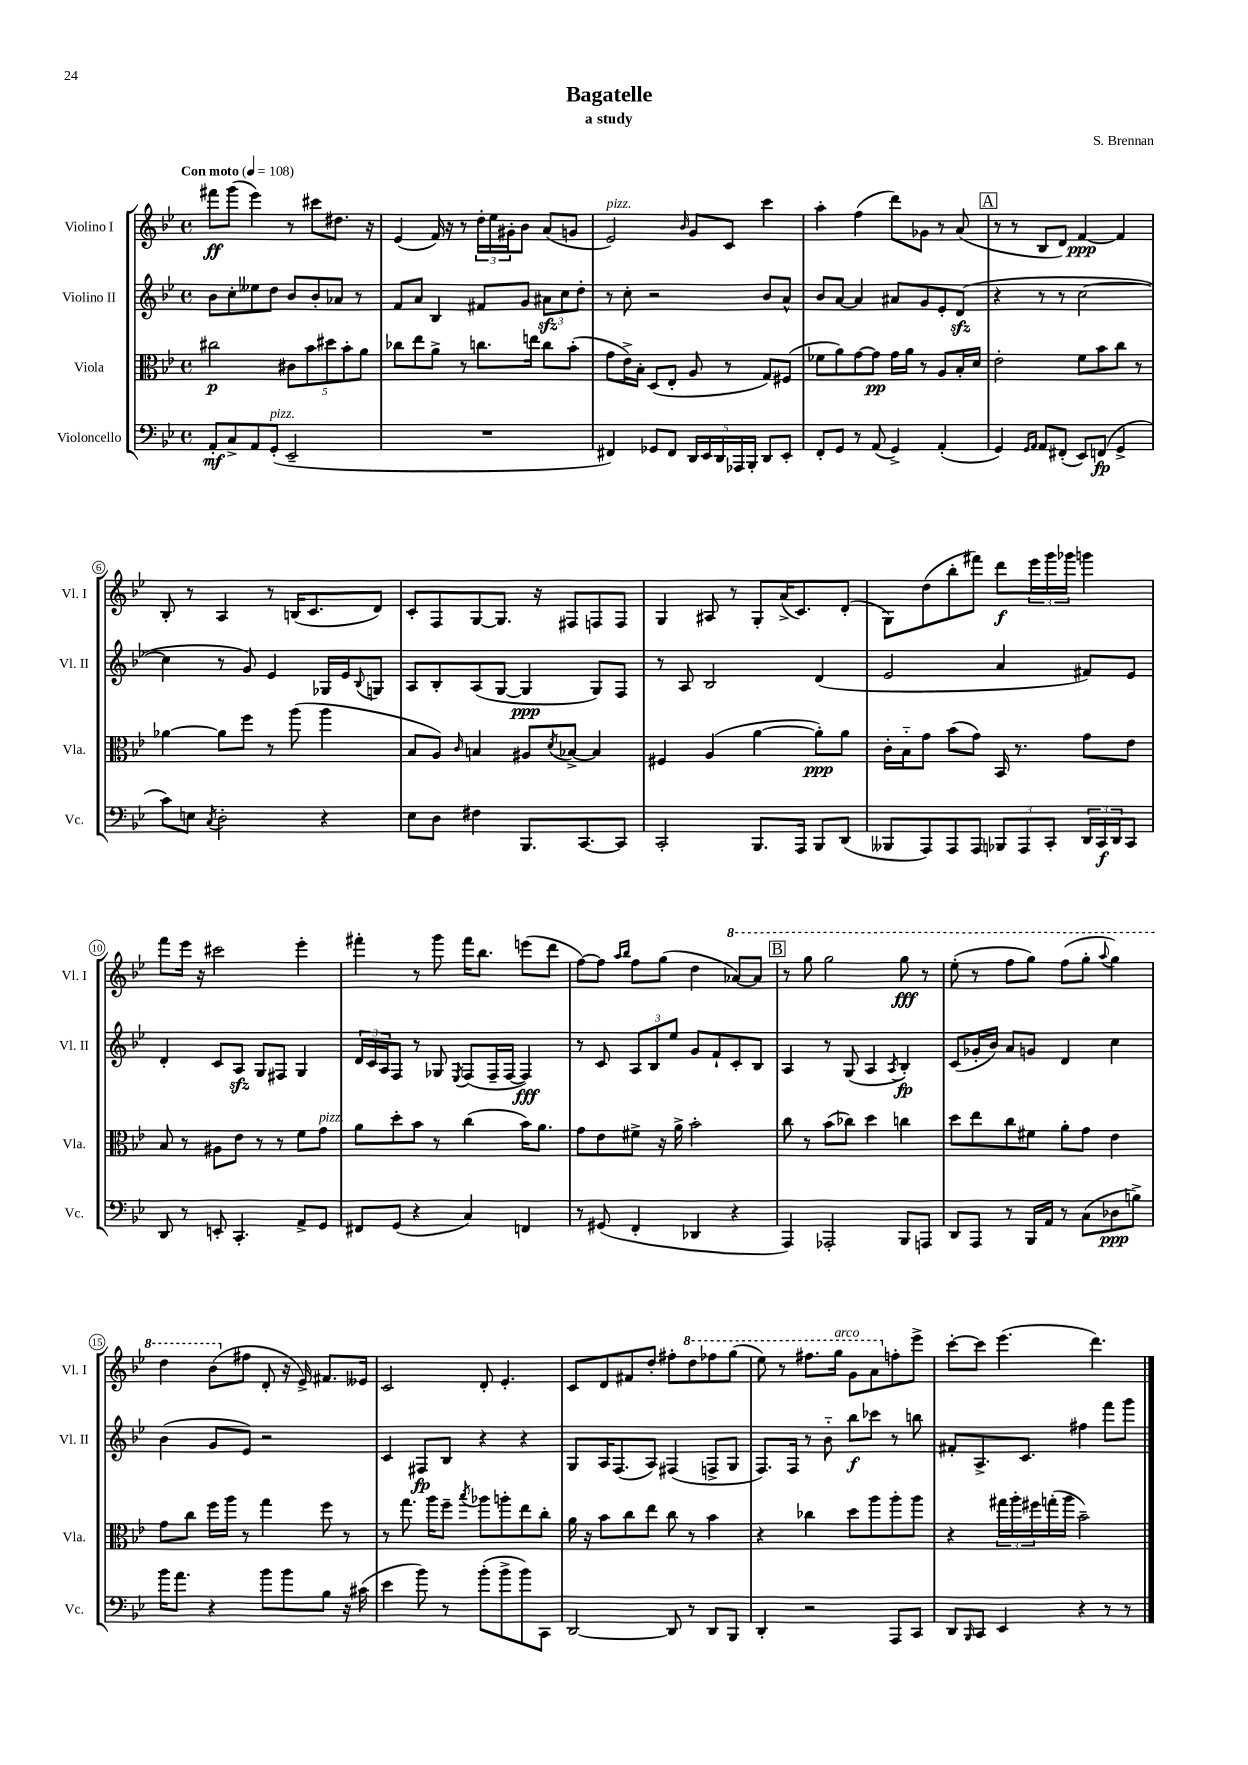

**kern	**dynam	**kern	**dynam	**kern	**dynam	**kern	**dynam
*part4	*part4	*part3	*part3	*part2	*part2	*part1	*part1
*staff4	*staff4	*staff3	*staff3	*staff2	*staff2	*staff1	*staff1
*I"Violoncello	*	*I"Viola	*	*I"Violino II	*	*I"Violino I	*
*I'Vc.	*	*I'Vla.	*	*I'Vl. II	*	*I'Vl. I	*
*clefF4	*	*clefC3	*	*clefG2	*	*clefG2	*
*k[b-e-]	*	*k[b-e-]	*	*k[b-e-]	*	*k[b-e-]	*
*M4/4	*	*M4/4	*	*M4/4	*	*M4/4	*
*met(c)	*	*met(c)	*	*met(c)	*	*met(c)	*
*MM108	*	*MM108	*	*MM108	*	*MM108	*
=1	=1	=1	=1	=1	=1	=1	=1
!	!	!	!	!	!	!LO:TX:a:B:t=Con moto	!
8AA'/L	mf	2cc#X\	p	8b-\L	.	8fff#X\L	ff
8C^/	.	.	.	8cc'\	.	(8ggg\J	.
8AA/	.	.	.	8ee--X\	.	4eee-\)	.
!LO:TX:a:i:t=pizz.	!	!	!	!	!	!	!
(8GG'/J	.	.	.	8dd\J	.	.	.
2EE-~/	.	10c#X\L	.	8b-/L	.	8r	.
.	.	10b-\	.	.	.	.	.
.	.	.	.	8b-'/	.	8ccc#X\L	.
.	.	10dd#X\	.	.	.	.	.
.	.	.	.	8a-X/J	.	8.dd#X\J	.
.	.	10b-'\	.	.	.	.	.
.	.	.	.	8r	.	.	.
.	.	10a\J	.	.	.	.	.
.	.	.	.	.	.	16r	.
=2	=2	=2	=2	=2	=2	=2	=2
1r	.	8cc-X\L	.	8f/L	.	(4e-/	.
.	.	8ee-\	.	8a/J	.	.	.
.	.	8a^\J	.	4B-/	.	16f/)	.
.	.	.	.	.	.	16r	.
.	.	8r	.	.	.	8r	.
.	.	8.ccn\L	.	8f#X/L	.	24dd'\LL	.
.	.	.	.	.	.	24ee-\	.
.	.	.	.	.	.	24g#X'\J	.
.	.	.	.	8g/J	.	8b-\J	.
.	.	16een\Jk	.	.	.	.	.
.	.	8cc\L	.	12a#Xzz\L	.	(8a/L	.
.	.	.	.	12cc\	.	.	.
.	.	(8b-'\J	.	.	.	8gn/J	.
.	.	.	.	12dd'\J	.	.	.
=3	=3	=3	=3	=3	=3	=3	=3
!	!	!	!	!	!	!LO:TX:a:i:t=pizz.	!
4FF#X/)	.	8g\L	.	8r	.	2e-/)	.
.	.	16e-^\L)	.	8cc'\	.	.	.
.	.	16B-'\JJ	.	.	.	.	.
8GG-X/L	.	(8D/L	.	2r	.	.	.
8FF#/J	.	8E-'/J	.	.	.	.	.
.	.	.	.	.	.	16qqb-/	.
20DD/LL	.	8A/	.	.	.	8g/L	.
20EE-/	.	.	.	.	.	.	.
20DD/	.	.	.	.	.	.	.
.	.	8r	.	.	.	8c/J	.
20AAA-X/	.	.	.	.	.	.	.
20BBB-'/JJ	.	.	.	.	.	.	.
8DD/L	.	8G/L)	.	8b-/L	.	4ccc\	.
8EE-'/J	.	(8F#X/J	.	8a^^/J	.	.	.
=4	=4	=4	=4	=4	=4	=4	=4
8FF'/L	.	8f-X\L	.	8b-/L	.	4aa'\	.
8GG/J	.	8a\)	.	[8a/J	.	.	.
8r	.	[8g\	.	4a/]	.	(4ff\	.
(8AA/	.	8g\J]	pp	.	.	.	.
4GG^/)	.	16g\LL	.	8a#X/L	.	8ddd\L)	.
.	.	16a\JJ	.	.	.	.	.
.	.	8r	.	8g/	.	8g-X\J	.
(4AA'/	.	8A/L	.	8e-'/	.	8r	.
.	.	16B-'/L	.	(8dzz/J	.	(8a/	.
.	.	16d/JJ	.	.	.	.	.
!!LO:REH:place=s1:t=A
=5	=5	=5	=5	=5	=5	=5	=5
4GG/)	.	2e-'\	.	4r	.	8r	.
.	.	.	.	.	.	8r	.
16qqGG/LL	.	.	.	.	.	.	.
16qqAA/JJ	.	.	.	.	.	.	.
8AA/L	.	.	.	8r	.	8B-/L	.
(8FF#X'/J	.	.	.	8r	.	8d/J)	.
8EE-/L)	.	8f\L	.	[2cc\	.	[4f/	ppp
(8FFn/J	fp	8b-\	.	.	.	.	.
4GG^/	.	8cc\J	.	.	.	4f/]	.
.	.	8r	.	.	.	.	.
!!LO:LB:g=z
=6	=6	=6	=6	=6	=6	=6	=6
8c\L)	.	[4a-X\	.	4cc\]	.	8B-'/	.
8En\J	.	.	.	.	.	8r	.
8qC/	.	.	.	.	.	.	.
2D'\	.	8a-\L]	.	8r	.	4A/	.
.	.	8ff\J	.	8g/)	.	.	.
.	.	8r	.	4e-/	.	8r	.
.	.	(8aa\	.	.	.	(16Bn/KL	.
.	.	.	.	.	.	8.c/	.
4r	.	4aa\	.	16G-X/LL	.	.	.
.	.	.	.	16e-/J	.	.	.
.	.	.	.	8qqB-/	.	.	.
.	.	.	.	8Gn/J	.	8d/J)	.
=7	=7	=7	=7	=7	=7	=7	=7
8E-\L	.	8B-/L	.	8A/L	.	8c'/L	.
8D\J	.	8A/J)	.	8B-'/	.	8F/	.
.	.	16qqc/	.	.	.	.	.
4F#X\	.	4Bn/	.	(8A/	.	[8G/	.
.	.	.	.	[8G/J	.	8.G/J]	.
8.BBB-/L	.	8A#X/L	.	4G/]	ppp	.	.
.	.	.	.	.	.	16r	.
.	.	8qd/	.	.	.	.	.
.	.	[8B-X^/J	.	.	.	8F#X/L	.
[8.CC/	.	.	.	.	.	.	.
.	.	4B-/]	.	8G/L)	.	8Fn/	.
8CC/J]	.	.	.	8F/J	.	8F/J	.
=8	=8	=8	=8	=8	=8	=8	=8
2CC'/	.	4F#X/	.	8r	.	4G/	.
.	.	.	.	8A/	.	.	.
.	.	(4A/	.	2B-/	.	8A#X/	.
.	.	.	.	.	.	8r	.
8.BBB-/L	.	[4a\	.	.	.	8G'/L	.
.	.	.	.	.	.	(16a^/K	.
16AAA/Jk	.	.	.	.	.	8.c/)	.
8BBB-/L	.	8a'\L])	ppp	(4d/	.	.	.
(8DD/J	.	8a\J	.	.	.	(8d'/J	.
=9	=9	=9	=9	=9	=9	=9	=9
8BBB--X/L	.	16c'\LL	.	2e-/	.	8G\L)	.
.	.	16B-\J	.	.	.	.	.
8AAA/)	.	8g\J	.	.	.	(8dd\	.
8AAA/	.	(8b-\L	.	.	.	8bb-'\	.
8AAA/J	.	8g\J)	.	.	.	8fff#X\J)	.
12BBB-X/L	.	16BB-/	.	4a/	.	8ddd\L	f
.	.	8.r	.	.	.	.	.
12AAA/	.	.	.	.	.	.	.
.	.	.	.	.	.	24eee-\L	.
12CC'/J	.	.	.	.	.	24ggg\	.
.	.	.	.	.	.	24ggg-X\JJ	.
24DD/LL	.	8g\L	.	8f#X/L)	.	4gggn\	.
24CC/	f	.	.	.	.	.	.
24DD/J	.	.	.	.	.	.	.
8CC/J	.	8e-\J	.	8e-/J	.	.	.
!!LO:LB:g=z
=10	=10	=10	=10	=10	=10	=10	=10
8DD/	.	8B-/	.	4d'/	.	8fff\L	.
8r	.	8r	.	.	.	16eee-\Jk	.
.	.	.	.	.	.	16r	.
8EEn'/	.	8A#X\L	.	8c/L	.	2ccc#X\	.
4.CC'/	.	8e-\J	.	8Azz/J	.	.	.
.	.	8r	.	8G/L	.	.	.
.	.	8r	.	8F#X/J	.	.	.
8AA^/L	.	8f\L	.	4G/	.	4eee-'\	.
!	!	!LO:TX:a:i:t=pizz.	!	!	!	!	!
8GG/J	.	8g\J	.	.	.	.	.
=11	=11	=11	=11	=11	=11	=11	=11
8FF#X/L	.	8a\L	.	24d/LL	.	4fff#X'\	.
.	.	.	.	24c/	.	.	.
.	.	.	.	24A/J	.	.	.
(8GG/J	.	8dd'\	.	8F/J	.	.	.
4r	.	8b-\J	.	8r	.	8r	.
.	.	8r	.	8G-X/	.	8ggg\	.
.	.	.	.	8qE-/	.	.	.
4C/)	.	(4cc\	.	(8F/L	.	16fff#\KL	.
.	.	.	.	.	.	8.bb-\J	.
.	.	.	.	16F~/L	.	.	.
.	.	.	.	[16F/JJ	.	.	.
4FFn/	.	16b-\KL)	.	4F/])	fff	(8eeen\L	.
.	.	8.a\J	.	.	.	.	.
.	.	.	.	.	.	8ddd\J	.
=12	=12	=12	=12	=12	=12	=12	=12
8r	.	8g\L	.	8r	.	[8ff\L)	.
(8GG#X/	.	8e-\	.	8c/	.	8ff\J]	.
.	.	.	.	.	.	16qqaa/LL	.
.	.	.	.	.	.	16qqbb-/JJ	.
4FF'/	.	8f#X^\J	.	12A/L	.	8ff\L	.
.	.	.	.	12B-/	.	.	.
.	.	16r	.	.	.	(8gg\J	.
.	.	.	.	12ee-/J	.	.	.
.	.	16a^\	.	.	.	.	.
4DD-X/	.	2b-'\	.	8g/L	.	4dd\	.
.	.	.	.	8f`/	.	.	.
*	*	*	*	*	*	*8va	*
4r	.	.	.	8c'/	.	[8aa-X/L)	.
.	.	.	.	8B-/J	.	8aa-/J]	.
!!LO:REH:place=s1:t=B
=13	=13	=13	=13	=13	=13	=13	=13
4AAA/)	.	8cc\	.	4A/	.	8r	.
.	.	8r	.	.	.	8ggg\	.
2AAA-X'/	.	(8b-\L	.	8r	.	2ggg\	.
.	.	8cc-X\J)	.	(8G/	.	.	.
.	.	4dd\	.	4A/	.	.	.
.	.	.	.	8qA/	.	.	.
8BBB-/L	.	4ccn\	.	4B-'/)	fp	8ggg\	fff
8AAAn/J	.	.	.	.	.	8r	.
=14	=14	=14	=14	=14	=14	=14	=14
8DD/L	.	8dd\L	.	(8c/L	.	(8eee-'\	.
8AAA/J	.	8ee-\	.	16g-X'/L	.	8r	.
.	.	.	.	16b-/JJ)	.	.	.
8r	.	8cc\	.	8a/L	.	8fff\L	.
16BBB-/LL	.	8f#X\J	.	8gn/J	.	8ggg\J)	.
16AA/JJ	.	.	.	.	.	.	.
8r	.	8a'\L	.	4d/	.	(8fff\L	.
(8C\L	.	8g\J	.	.	.	8ggg'\J	.
.	.	.	.	.	.	8qqaaa/	.
8D-X\	ppp	4e-\	.	4cc\	.	4ggg\)	.
8Bn^\J)	.	.	.	.	.	.	.
!!LO:LB:g=z
=15	=15	=15	=15	=15	=15	=15	=15
16b-\KL	.	8g\L	.	(4b-\	.	4ddd\	.
8.a\J	.	.	.	.	.	.	.
.	.	8cc\J	.	.	.	.	.
4r	.	16ff\LL	.	8g/L	.	(8bb-\L	.
.	.	16aa\JJ	.	.	.	.	.
*	*	*	*	*	*	*X8va	*
.	.	8r	.	8e-/J)	.	8ff#X\J	.
8b-\L	.	4gg\	.	2r	.	8d'/	.
8b-\	.	.	.	.	.	16r	.
.	.	.	.	.	.	16e-^/)	.
8B-\J	.	8ff\	.	.	.	8.f#X/L	.
16r	.	8r	.	.	.	.	.
(16c#X\	.	.	.	.	.	16e--X/Jk	.
=16	=16	=16	=16	=16	=16	=16	=16
4e-\	.	8r	.	4c/	.	2c/	.
.	.	8.gg\	.	.	.	.	.
8b-\)	.	.	.	8F#X/L	fp	.	.
.	.	16aa\KL	.	.	.	.	.
8r	.	8ff~\J	.	8B-/J	.	.	.
.	.	8qbb-/	.	.	.	.	.
(8b-'\L	.	8aa-X\L	.	4r	.	8d'/	.
8b-^\	.	8aan'\	.	.	.	4.e-'/	.
8b-\)	.	8ee-\	.	4r	.	.	.
8CC\J	.	8cc'\J	.	.	.	.	.
=17	=17	=17	=17	=17	=17	=17	=17
[2DD/	.	16a\	.	8G/L	.	8c/L	.
.	.	16r	.	.	.	.	.
.	.	8b-\L	.	16A/K	.	8d/	.
.	.	.	.	(8.F/	.	.	.
.	.	8cc\	.	.	.	8f#X/	.
.	.	8ee-\J	.	8A/J)	.	8dd'/J	.
8DD/]	.	8cc\	.	(4F#X/	.	8ff#X'\L	.
*	*	*	*	*	*	*8va	*
8r	.	8r	.	.	.	8ddd\	.
8DD/L	.	4b-\	.	8Fn^/L	.	8fff-X\	.
8BBB-/J	.	.	.	8G/J	.	(8ggg\J	.
=18	=18	=18	=18	=18	=18	=18	=18
4DD'/	.	4r	.	8.F/L)	.	8eee-\)	.
.	.	.	.	.	.	8r	.
.	.	.	.	16F/Jk	.	.	.
2r	.	4cc-X\	.	8r	.	8.fff#X\L	.
.	.	.	.	8b-\	.	.	.
!	!	!	!	!	!	!LO:TX:a:i:t=arco	!
.	.	.	.	.	.	16ggg\Jk	.
.	.	8dd\L	.	8bb-\L	f	8gg\L	.
.	.	8aa\	.	8ccc-X\J	.	8aa\	.
*	*	*	*	*	*	*X8va	*
8AAA/L	.	8aa'\	.	8r	.	8ffn'\	.
8CC/J	.	8aa\J	.	8bbn\	.	8eee-^\J	.
=19	=19	=19	=19	=19	=19	=19	=19
8DD/L	.	4r	.	8f#X'/L	.	[8ccc'\L	.
16qqBBB-/	.	.	.	.	.	.	.
8CC/J	.	.	.	8.A^/	.	8ccc\J]	.
4EE-/	.	24gg#X\LL	.	.	.	(4.eee-\	.
.	.	24aa'\	.	.	.	.	.
.	.	.	.	8.c/J	.	.	.
.	.	24ff#X\	.	.	.	.	.
.	.	(16ggn'\	.	.	.	.	.
.	.	16aa\JJ	.	.	.	.	.
4r	.	2b-~\)	.	4ff#X\	.	.	.
.	.	.	.	.	.	4.ddd\)	.
8r	.	.	.	8fff\L	.	.	.
8r	.	.	.	8ggg\J	.	.	.
==	==	==	==	==	==	==	==
*-	*-	*-	*-	*-	*-	*-	*-
